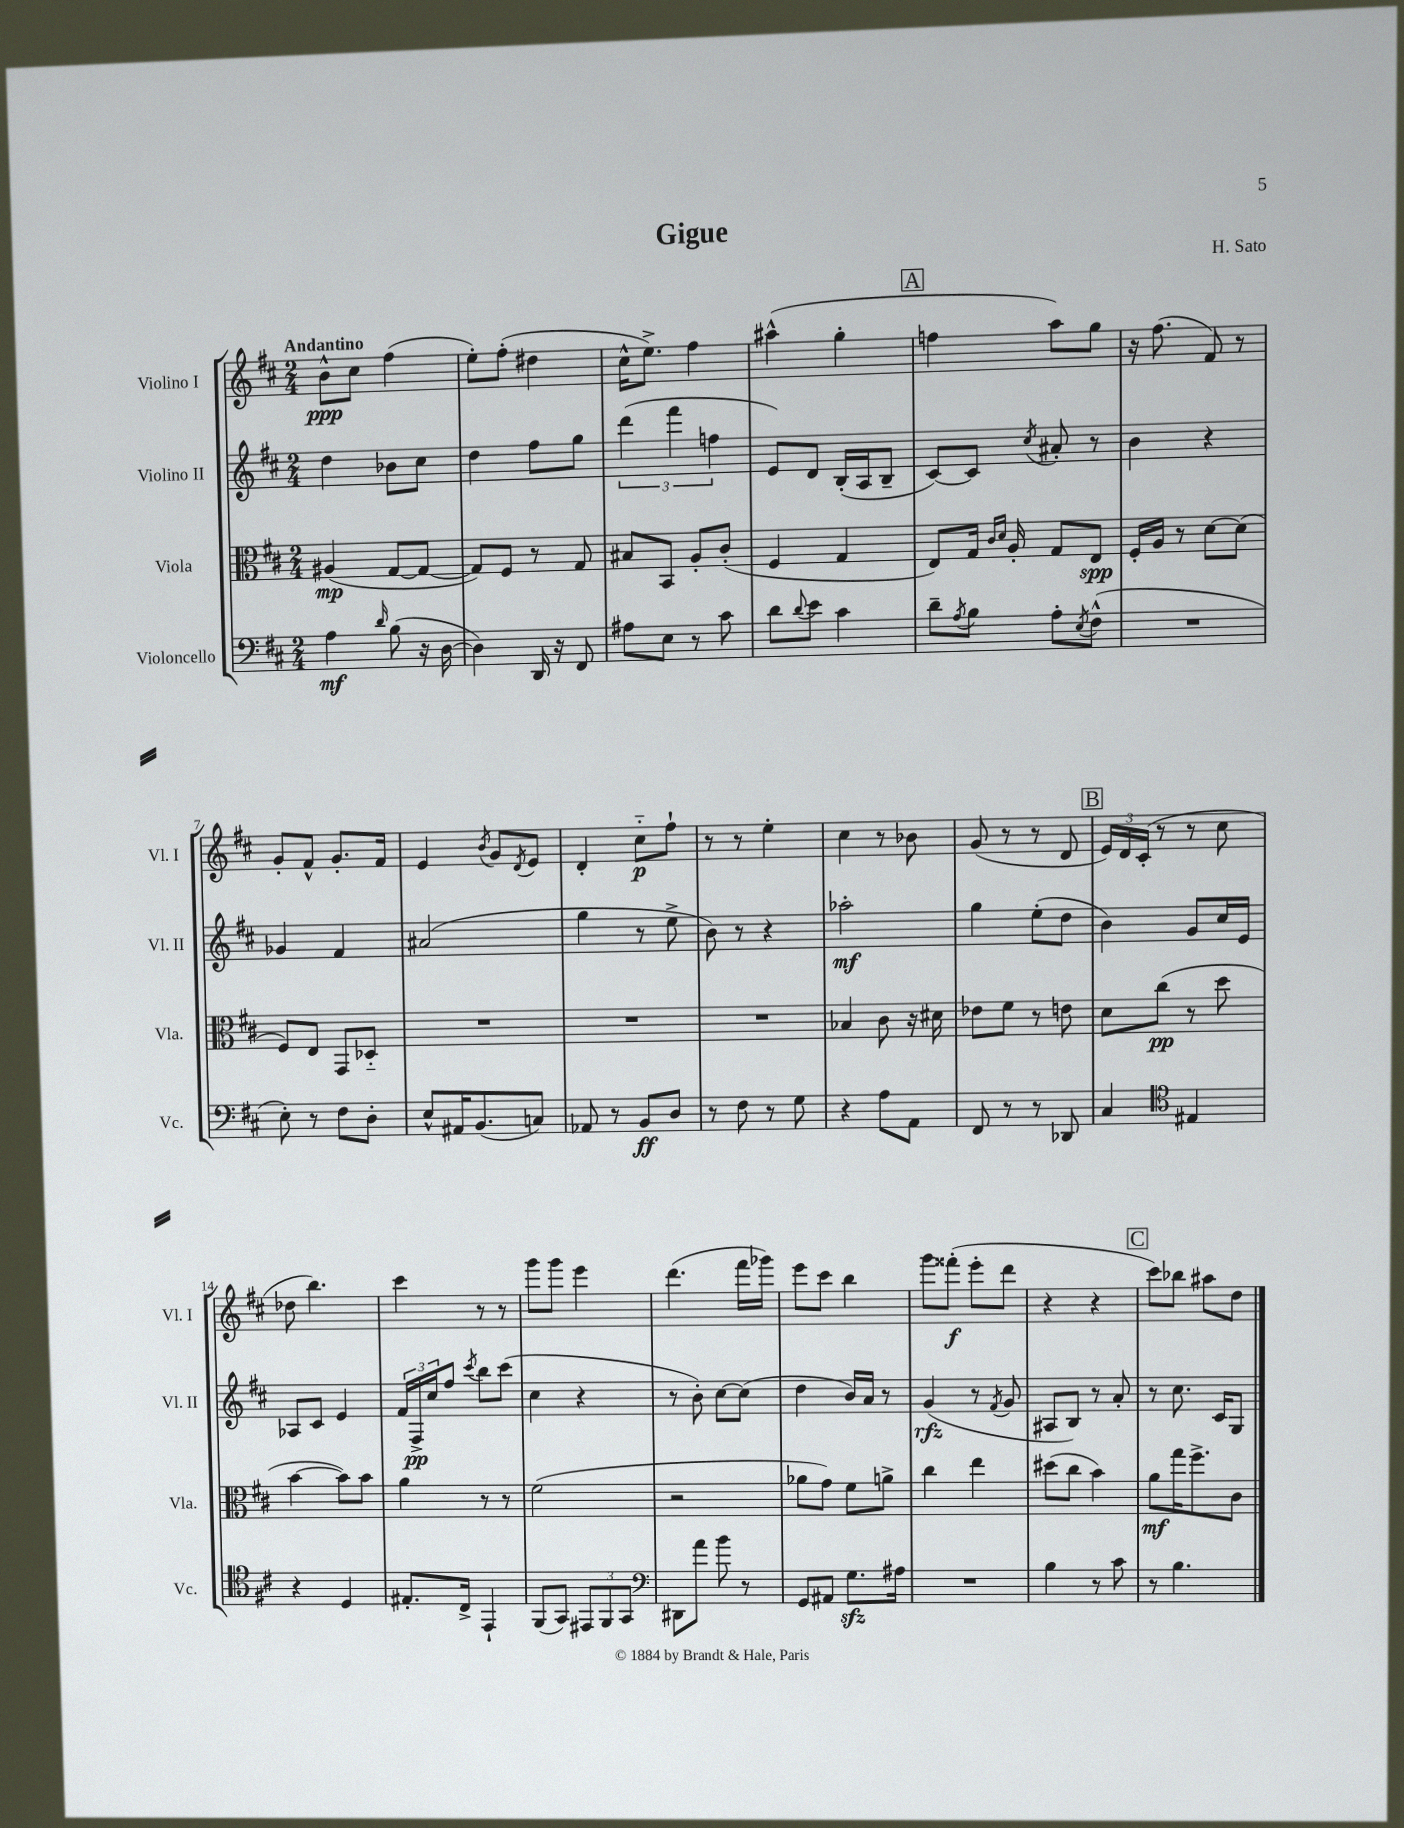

**kern	**kern	**kern	**kern
*staff4	*staff3	*staff2	*staff1
*clefF4	*clefC3	*clefG2	*clefG2
*k[f#c#]	*k[f#c#]	*k[f#c#]	*k[f#c#]
*M2/4	*M2/4	*M2/4	*M2/4
4A\	(4A#/	4dd\	8b^^\L
.	.	.	8cc#\J
16qqd/	.	.	.
(8B\	[8G/L	8b-\L	(4ff#\
16r	8G/_J	8cc#\J	.
[16D\	.	.	.
=	=	=	=
4D\])	8G/]L)	4dd\	8ee'\L)
.	8F#/J	.	(8ff#'\J
16DD/	8r	8ff#\L	4dd#\
16r	.	.	.
8FF#/	8G/	8gg\J	.
=	=	=	=
8A#\L	8B#/L	(6ddd\	16cc#^^\LK
.	.	.	8.ee^\J)
8E\J	8BB/J	.	.
.	.	6fff#\	.
8r	8A'/L	.	4ff#\
.	.	6ff\	.
8c#\	(8c#'/J	.	.
=	=	=	=
8d\L	4F#/	8e/L)	(4aa#^^\
8qqd/	.	.	.
8e\J	.	8d/J	.
4c#\	4G/	(16B'/LL	4gg'\
.	.	16A/J	.
.	.	8B~/J	.
=	=	=	=
8d~\L	8E/L)	[8c#/L)	4ff\
8qA/	.	.	.
8B\J	16G/Jk	8c#/]J	.
.	16qqc#/LL	.	.
.	16qqd/JJ	.	.
.	16A'/	.	.
.	.	8qcc#/	.
8A'\L	8G/L	8a#'/	8aa\L)
8qE/	.	.	.
(8F#^^\J	8E/J	8r	8gg\J
=	=	=	=
2r	16F#'/LL	4b\	16r
.	16A/JJ	.	(8.ff#\
.	8r	.	.
.	[8d\L	4r	8f#/)
.	(8d\]J	.	8r
=	=	=	=
8E'\)	8F#/L)	4g-/	8g'/L
8r	8E/J	.	8f#^^/J
8F#\L	8GG/L	4f#/	8.g'/L
8D'\J	8D-'~/J	.	.
.	.	.	16f#/Jk
=	=	=	=
8E^^/L	2r	(2a#/	4e/
16AA#/K	.	.	.
(8.BB/	.	.	.
.	.	.	8qb/
.	.	.	8g/L
.	.	.	8qd/
8C/J)	.	.	8e/J
=	=	=	=
8AA-/	2r	4gg\	4d'/
8r	.	.	.
8BB/L	.	8r	8cc#'~\L
8D/J	.	8ee^\	8ff#`\J
=	=	=	=
8r	2r	8b\)	8r
8F#\	.	8r	8r
8r	.	4r	4ee'\
8G\	.	.	.
=	=	=	=
4r	4B-/	2aa-'\	4cc#\
8A\L	8c#\	.	8r
8AA\J	16r	.	8b-\
.	16d#\	.	.
=	=	=	=
8FF#/	8e-\L	4gg\	(8g/
8r	8f#\J	.	8r
8r	8r	(8ee'\L	8r
8DD-/	8e\	8dd\J	8d/
=	=	=	=
4C#/	8d\L	4b\)	24e/LL)
.	.	.	24d/
.	.	.	(24c#'/JJ
.	(8cc#\J	.	8r
*clefC4	*	*	*
4E#/	8r	8g/L	8r
.	8dd\	16cc#/L	8cc#\
.	.	16e/JJ	.
=	=	=	=
4r	[4b\	8A-/L	8dd-\
.	.	8c#/J	4.bb\)
4D/	8b\]L)	4e/	.
.	8b\J	.	.
=	=	=	=
8.E#'/L	4a\	24f#/LL	4ccc#\
.	.	24F#^/	.
.	.	24cc#/J	.
.	.	8ff#/J	.
16C#^/Jk	.	.	.
.	.	8qccc#/	.
4EE`/	8r	8bb\L	8r
.	8r	(8ccc#\J	8r
=	=	=	=
(8FF#/L	(2f#\	4cc#\	8ggg\L
8GG/J)	.	.	8ggg\J
12EE#/L	.	4r	4eee\
12FF#/	.	.	.
12GG/J	.	.	.
=	=	=	=
*clefF4	*	*	*
8DD#\L	2r	8r	(4.ddd\
8a\J	.	8b'\)	.
8b\	.	[8cc#\L	.
8r	.	(8cc#\]J	16fff#\LL
.	.	.	16ggg-\JJ)
=	=	=	=
8GG/L	8a-\L	4dd\	8eee\L
8AA#/J	8g\J)	.	8ccc#\J
8.G\L	8f#\L	16b/LL)	4bb\
.	.	16a/JJ	.
.	8a^\J	8r	.
16A#\Jk	.	.	.
=	=	=	=
2r	4cc#\	(4g/	8ggg\L
.	.	.	(8fff##'\J
.	4ee\	8r	8eee'\L
.	.	8qf#/	.
.	.	8g/	8ddd\J
=	=	=	=
4B\	(8dd#\L	8A#/L	4r
.	8cc#\J	8B/J)	.
8r	4b\)	8r	4r
8c#\	.	8a'/	.
=	=	=	=
8r	8a\L	8r	8ccc#\L)
4.B\	16gg\K	8.cc#\	8bb-\J
.	8.ff#^\	.	.
.	.	.	8aa#\L
.	.	16c#/LK	.
.	8c#\J	8G/J	8dd\J
==	==	==	==
*-	*-	*-	*-
